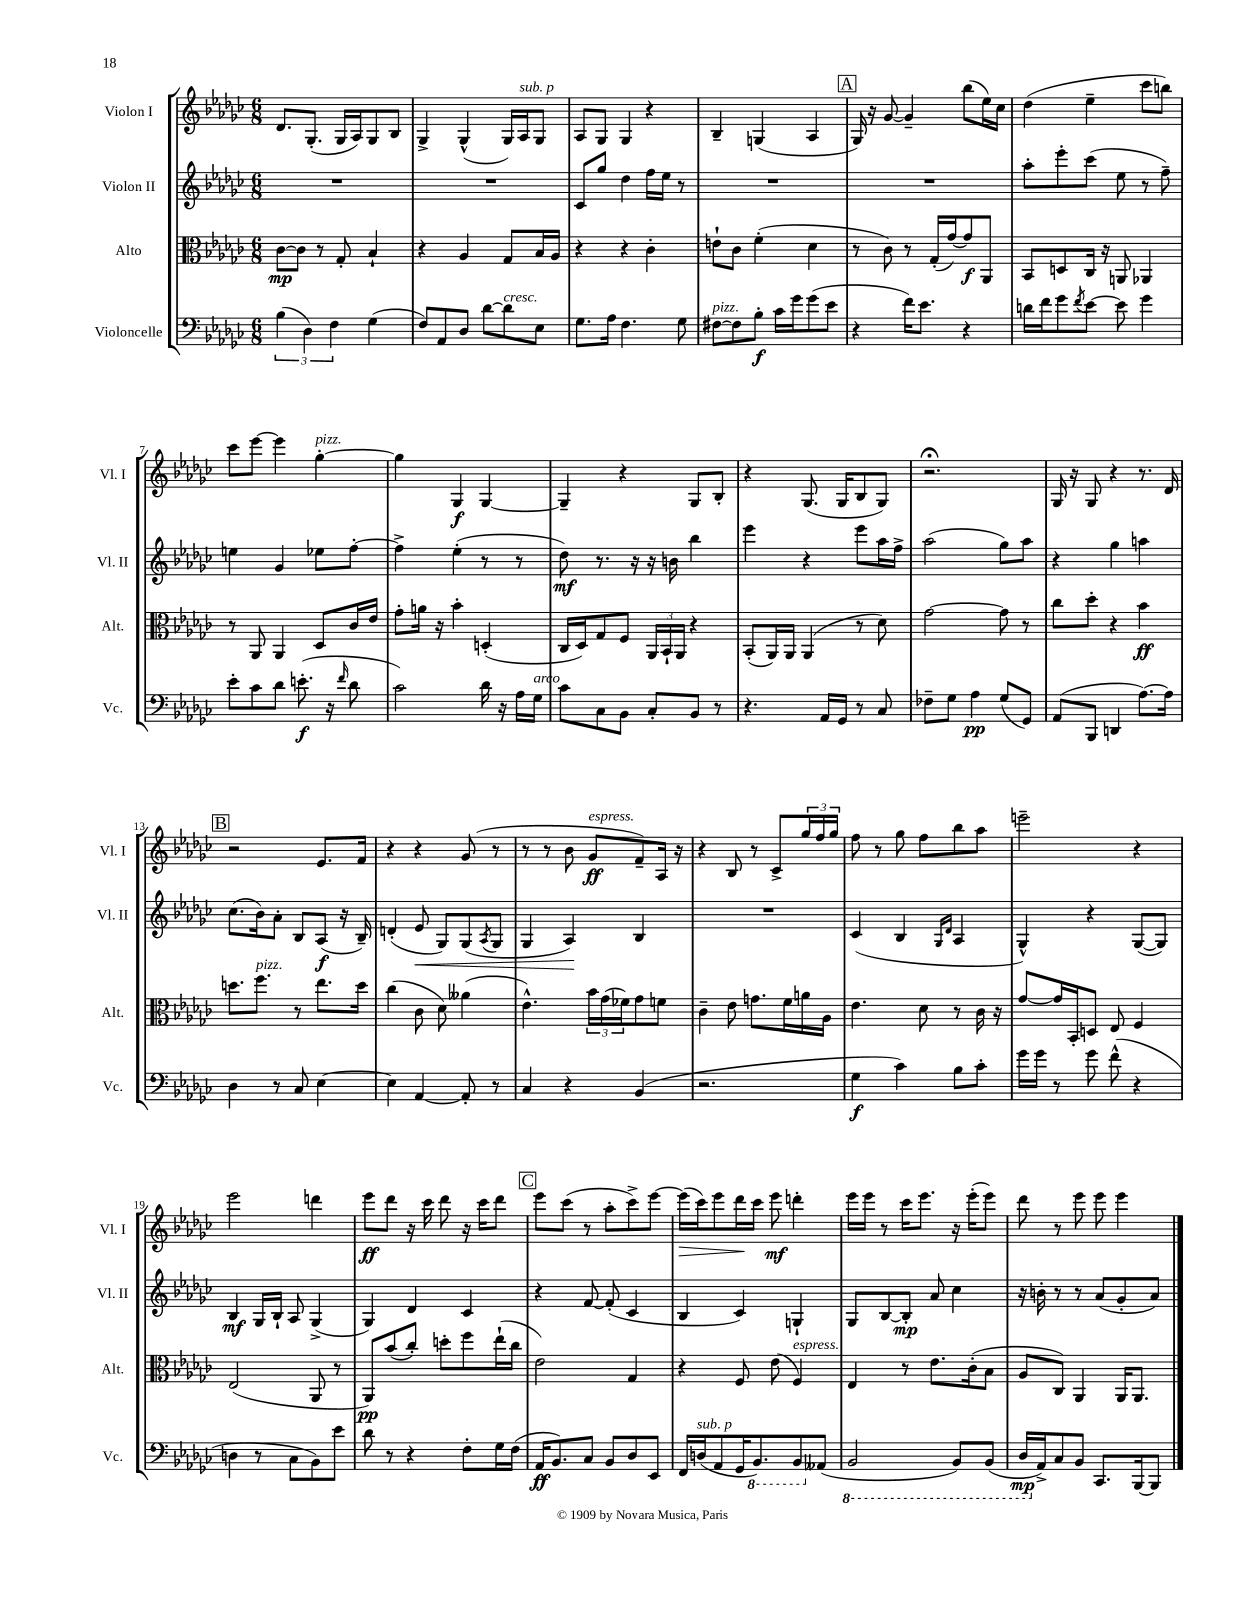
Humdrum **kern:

**kern	**kern	**kern	**kern
*staff4	*staff3	*staff2	*staff1
*clefF4	*clefC3	*clefG2	*clefG2
*k[b-e-a-d-g-c-]	*k[b-e-a-d-g-c-]	*k[b-e-a-d-g-c-]	*k[b-e-a-d-g-c-]
*M6/8	*M6/8	*M6/8	*M6/8
(6B-\	[8c-\L	2.r	8.d-/L
.	8c-\]J	.	.
6D-\)	.	.	.
.	.	.	(8.G-'/J
.	8r	.	.
6F\	.	.	.
.	8G-'/	.	16G-/LL
.	.	.	16A-/J)
(4G-\	4B-`/	.	8G-/
.	.	.	8B-/J
=	=	=	=
8F/L)	4r	2.r	4G-^/
8AA-/	.	.	.
8D-/J	4A-/	.	(4G-^^/
[8d-\L	.	.	.
8d-\]	8G-/L	.	16G-/LL)
.	.	.	16A-/J
8E-\J	16B-/L	.	8G-/J
.	16A-/JJ	.	.
=	=	=	=
8.G-\L	4r	8c-/L	8A-/L
.	.	8gg-/J	8G-/J
16A-\Jk	.	.	.
4.F\	4r	4dd-\	4G-/
.	4c-'\	16ff\LL	4r
.	.	16ee-\JJ	.
8G-\	.	8r	.
=	=	=	=
[8F#\L	8e`\L	2.r	4B-~/
8F#\]	8c-\J	.	.
8B-'\J	(4f'\	.	(4G/
16c-\LL	.	.	.
16g-\J	.	.	.
(8g-\	4d-\	.	4A-/
8e-\J	.	.	.
=	=	=	=
4r	8r	2.r	16G-/)
.	.	.	16r
.	8c-\)	.	[8g-/
16f\LK)	8r	.	4g-~/]
8.e-\J	.	.	.
.	(16G-'/LL	.	.
.	[16g-/J)	.	.
4r	8g-/]	.	(8bb-\L
.	8AA-/J	.	16ee-\L)
.	.	.	16cc-\JJ
=	=	=	=
16d\LL	8BB-/L	8aa-'\L	(4dd-\
16f\J	.	.	.
8g-\	8D/	8eee-'\	.
8qf/	.	.	.
[8e-\J	16C-/Jk	(8ccc-\J	4ee-~\
.	16r	.	.
8e-\]	8AA/	8ee-\	.
4g-\	4AA-/	8r	8ccc-\L
.	.	8ff~\)	8bb\J)
=	=	=	=
8e-'\L	8r	4ee\	8ccc-\L
8c-\	8AA-/	.	[8eee-\J
8d-\J	4AA-/	4g-/	4eee-\]
(8.e'\	.	.	.
.	8D-/L	8ee-\L	[4gg-'\
16r	.	.	.
16qqf/	.	.	.
8d-\	16c-/L	[8ff'\J	.
.	16e-/JJ	.	.
=	=	=	=
2c-\)	8g-'\L	4ff^\]	4gg-\]
.	16a\Jk	.	.
.	16r	.	.
.	4b-'\	(4ee-'\	4G-/
16d-\	(4D'/	8r	[4G-/
16r	.	.	.
16A-\LL	.	8r	.
16G-\JJ	.	.	.
=	=	=	=
8c-\L	16C-/LL	8dd-\)	4G-~/]
.	16D-/J)	.	.
8C-\	8G-/	8.r	.
8BB-\J	8F/J	.	4r
.	.	16r	.
8C-'/L	24AA-/LL	16r	.
.	24BB-`/	.	.
.	.	16b\	.
.	24AA-/JJ	.	.
8BB-/J	4r	4bb-\	8G-/L
8r	.	.	8B-'/J
=	=	=	=
4.r	(8BB-'/L	4eee-\	4r
.	16AA-/L)	.	.
.	16AA-/JJ	.	.
.	(4AA-/	4r	(8.G-/
16AA-/LL	.	.	.
16GG-/JJ	.	.	16G-/LK
8r	8r	8eee-\L	8B-/
8C-/	8d-\)	16aa-\L	8G-/J)
.	.	16ff^\JJ	.
=	=	=	=
8F-~\L	[2g-\	(2aa-\	2.r;
8G-\J	.	.	.
4A-\	.	.	.
(8G-/L	8g-\]	8gg-\L)	.
8GG-/J)	8r	8aa-\J	.
=	=	=	=
(8AA-/L	8cc-\L	4r	16G-/
.	.	.	16r
8BBB-/J	8dd-'\J	.	8G-/
4DD/	4r	4gg-\	4r
[8.A-\L)	4b-\	4aa\	8.r
16A-\]Jk	.	.	16d-/
=	=	=	=
4D-\	8.dd\L	(8.cc-\L	2r
.	8.ff\J	16b-\k)	.
8r	.	8a-'\J	.
8C-/	8r	8B-/L	.
[4E-\	8.ee-\L	(8A-/J	8.e-/L
.	.	16r	.
.	16dd\Jk	16B-~/)	16f/Jk
=	=	=	=
4E-\]	(4cc-\	(4d'/	4r
[4AA-/	8c-\	8e-/	4r
.	8d-\)	8G-/L)	.
8AA-'/]	(4a--\	(8G-/	(8g-/
.	.	8qA-/	.
8r	.	8G-/J	8r
=	=	=	=
4C-/	4.e-^^\)	4G-/	8r
.	.	.	8r
4r	.	4A-/)	8b-\
.	24b-\LL	.	8g-/L
.	(24g-\	.	.
.	24f-\J)	.	.
(4BB-/	8g-\	4B-/	8f~/)
.	8f\J	.	16A-/Jk
.	.	.	16r
=	=	=	=
2.r	4c-~\	2.r	4r
.	8e-\	.	8B-/
.	8.g\L	.	8r
.	.	.	8c-^/L
.	16f\L	.	.
.	16a\	.	24gg-/L
.	.	.	24ff/
.	16A-\JJ	.	.
.	.	.	24gg-/JJ
=	=	=	=
4G-\	4.e-\	(4c-/	8ff\
.	.	.	8r
4c-\)	.	4B-/	8gg-\
.	8d-\	.	8ff\L
.	.	16qqG-/LL	.
.	.	16qqd-/JJ	.
8B-\L	8r	4A-/	8bb-\
8c-'\J	16c-\	.	8aa-\J
.	16r	.	.
=	=	=	=
16g-\LL	[8g-/L	4G-^^/)	2eee~\
16g-\JJ	.	.	.
8r	16g-/]L	.	.
.	16BB-'/J	.	.
8g-\	8D/J	4r	.
(8f^^\	8E-/	.	.
4r	4F/	([8G-/L	4r
.	.	8G-/]J)	.
=	=	=	=
4D\	(2E-/	4B-/	2eee-\
8r	.	16G-/LL	.
.	.	16B-`/JJ	.
8C-\L	.	8A-/	.
8BB-\)	8AA-/	(4G-^/	4ddd\
8e-\J	8r	.	.
=	=	=	=
8d-\	8AA-/L)	4G-/)	8eee-\L
8r	(8b-/	.	8ddd-\J
4r	8cc-'/J)	4d-/	16r
.	.	.	16ccc-\
.	8dd'\L	.	8ddd-\
8F'\L	8ff\	4c-/	16r
.	.	.	16ccc-\LK
16G-\L	(16ee-`\L	.	8ddd-\J
(16F\JJ	16cc-\JJ	.	.
=	=	=	=
16AA-/LK	2e-\)	4r	8eee-\L
8.BB-/)	.	.	.
.	.	.	(8ccc-\J
8C-/J	.	[8f/	8r
8BB-/L	.	(8f'/]	8aa-'\L
8D-/	4G-/	4c-/	8ccc-^\)
8EE-/J	.	.	[8eee-\J
=	=	=	=
16FF/LL	4r	4B-/	(16eee-\]LL
(16D/J	.	.	16ccc-\J)
8AA-/	.	.	8eee-\
16GG-/K	8F/	4c-/)	16ddd-\L
8.BBB-/)	.	.	16ccc-\JJ
.	(8e-\	.	8eee-\
8BBB-/	4F/)	4G`/	4ddd'\
(8AA--/J	.	.	.
=	=	=	=
2BBB-/	4E-/	8G-/L	16eee-\LL
.	.	.	16eee-\JJ
.	.	[8B-/	8r
.	8r	8B-'/]J	16ccc-\LK
.	.	.	8.eee-\J
.	8.e-\L	8a-/	.
8BBB-/L)	.	4cc-\	16r
.	(16c-'\k	.	(16eee-'\LK
(8BBB-/J	8B-\J	.	8eee-\J)
=	=	=	=
16DD-/LL	8A-/L	16r	8ddd-\
16AA-^/J)	.	16b'\	.
8C-/	8C-/J)	8r	8r
8BB-/J	4AA-/	8r	8eee-\
8.CC-/L	.	(8a-/L	8eee-\
.	16AA-/LK	8g-'/	4eee-\
[16BBB-/k	8.AA-/J	.	.
8BBB-/]J	.	8a-/J)	.
==	==	==	==
*-	*-	*-	*-
